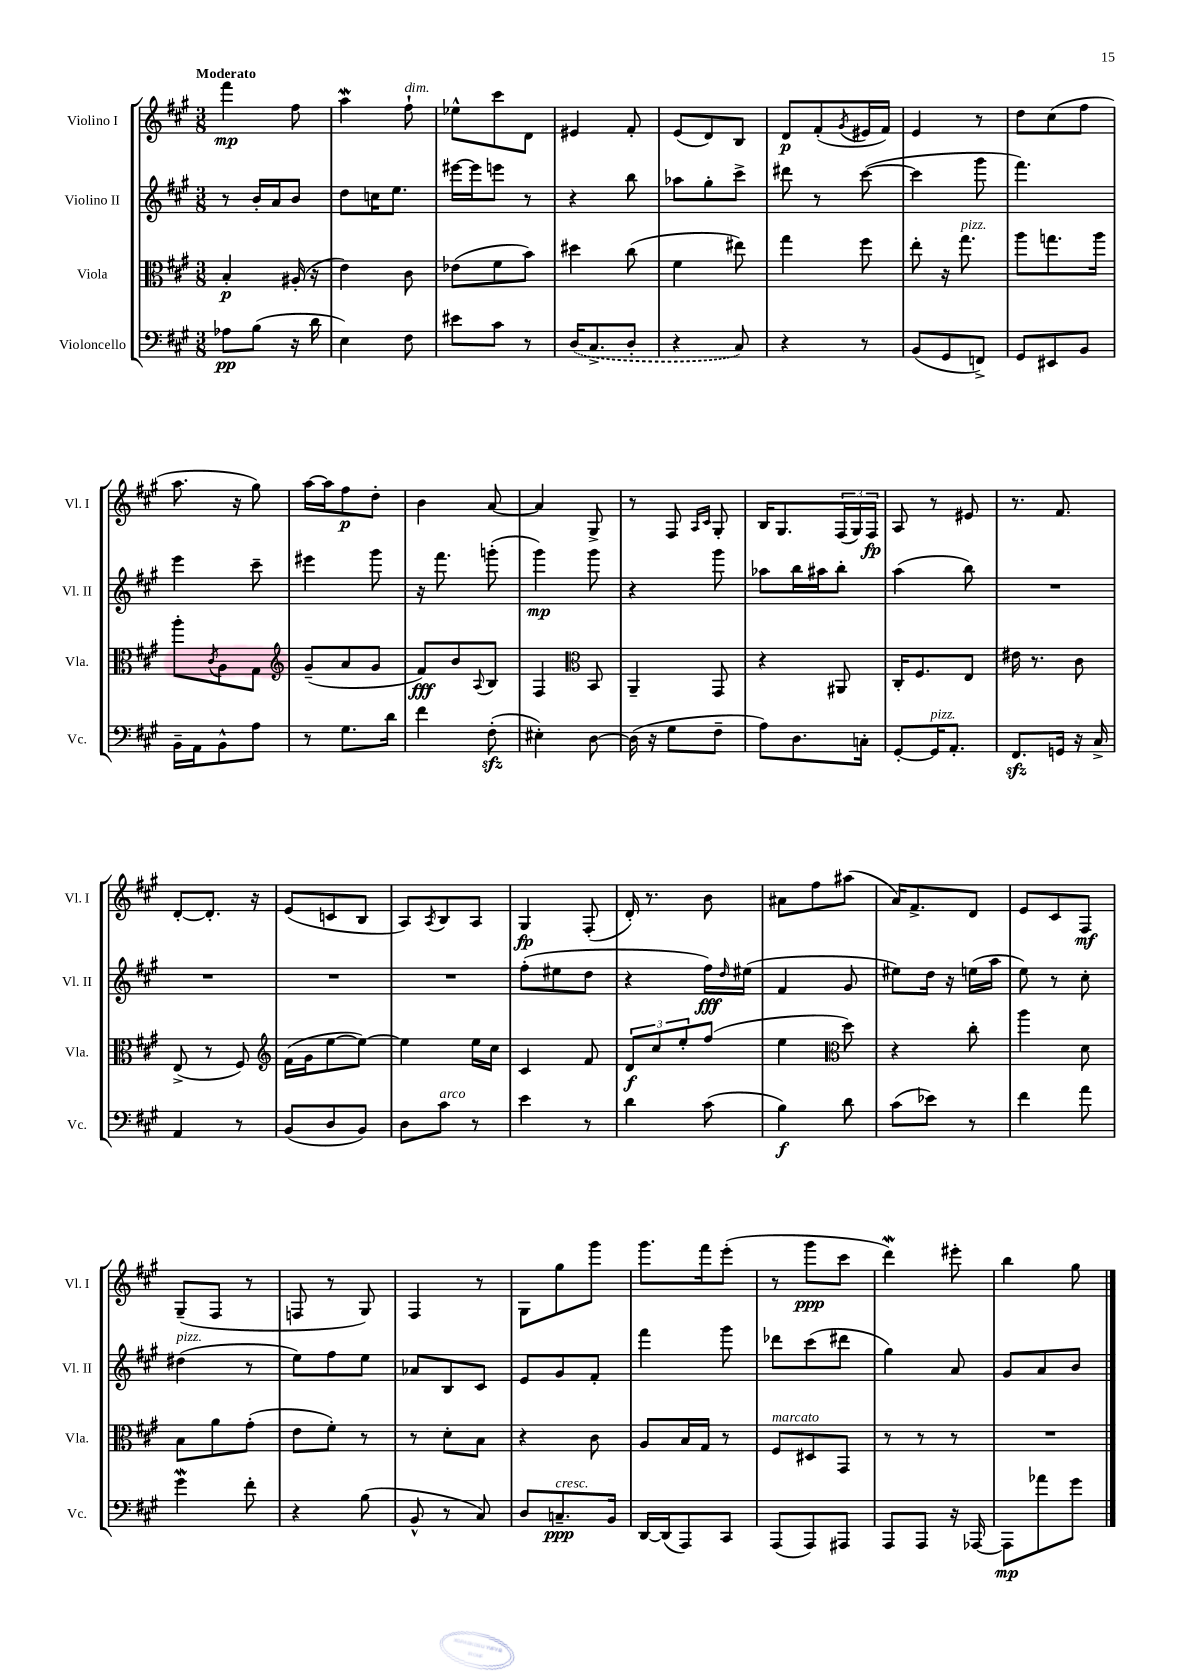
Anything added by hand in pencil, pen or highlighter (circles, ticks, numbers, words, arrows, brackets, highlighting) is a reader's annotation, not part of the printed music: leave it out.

**kern	**kern	**kern	**kern
*staff4	*staff3	*staff2	*staff1
*clefF4	*clefC3	*clefG2	*clefG2
*k[f#c#g#]	*k[f#c#g#]	*k[f#c#g#]	*k[f#c#g#]
*M3/8	*M3/8	*M3/8	*M3/8
8A-	4B'	8r	4fff#
(8B	.	16b'	.
.	.	16a	.
16r	(16A#'	8b	8ff#
16d	16r	.	.
=	=	=	=
4E)	4e)	8dd	4aa
.	.	16cc	.
.	.	8.ee	.
8F#	8c#	.	8ff#`
=	=	=	=
8e#	(8e-	[16eee#	8ee-^^
.	.	16eee#]	.
8c#	8f#	8eee	8ccc#
8r	8b)	8r	8d
=	=	=	=
(16D	4dd#	4r	4e#
8.C#^	.	.	.
8D'	(8cc#	8bb	8f#'
=	=	=	=
4r	4f#	8aa-	(8e
.	.	8gg#'	8d)
8C#)	8ee#)	8ccc#^	8B
=	=	=	=
4r	4gg#	8ddd#	8d
.	.	8r	(8f#'
.	.	.	8qg#
8r	8ff#	([8ccc#	16e#
.	.	.	16f#)
=	=	=	=
(8BB	8ee'	4ccc#]	4e
8GG#	16r	.	.
.	8.gg#	.	.
8FF^)	.	8ggg#	8r
=	=	=	=
8GG#	8aa	4.fff#)	8dd
8EE#	8.gg	.	(8cc#
8BB	.	.	8ff#
.	16aa	.	.
=	=	=	=
16BB~	8aa'	4eee	8.aa
16AA	.	.	.
.	8qc#	.	.
8BB^^	8A	.	.
.	.	.	16r
8A	8G#	8ccc#~	8gg#)
=	=	=	=
*	*clefG2	*	*
8r	(8g#~	4eee#	[16aa
.	.	.	16aa]
8.G#	8a	.	8ff#
.	8g#	8ggg#	8dd'
16d	.	.	.
=	=	=	=
4f#	8f#)	16r	4b
.	.	8.fff#	.
.	8b	.	.
.	8qqA	.	.
(8F#'	8B	(8ggg'	[8a
=	=	=	=
4E#')	4F#	4ggg#)	4a]
*	*clefC3	*	*
[8D	8BB	8ggg#	8G#^
=	=	=	=
(16D]	4AA~	4r	8r
16r	.	.	.
8G#	.	.	8F#
.	.	.	16qqA
.	.	.	16qqc#
8F#~	8GG#	8ggg#	8G#'
=	=	=	=
8A)	4r	8aa-	16B
.	.	.	8.G#
8.D	.	16bb	.
.	.	16aa#	.
.	8AA#	8bb'	(24F#
.	.	.	24G#)
16C'	.	.	.
.	.	.	24F#
=	=	=	=
[8GG#'	16C#'	(4aa	8A
.	8.F#	.	.
16GG#]	.	.	8r
8.AA'	.	.	.
.	8E	8bb)	8e#
=	=	=	=
8.FF#	16e#	4.r	8.r
.	8.r	.	.
16GG	.	.	8.f#
16r	8c#	.	.
16C#^	.	.	.
=	=	=	=
4AA	(8E^	4.r	[8d'
.	8r	.	8.d']
8r	8F#)	.	.
.	.	.	16r
=	=	=	=
*	*clefG2	*	*
(8BB	(16f#	4.r	(8e
.	16g#	.	.
8D	[8ee	.	8c
8BB)	8ee_)	.	8B
=	=	=	=
8D	4ee]	4.r	8A)
.	.	.	8qA
8c#	.	.	8B
8r	16ee	.	8A
.	16cc#	.	.
=	=	=	=
4e	4c#	(8ff#'	4G#
.	.	8ee#	.
8r	8f#	8dd	(8F#'
=	=	=	=
4d	12d	4r	16d')
.	.	.	8.r
.	12cc#	.	.
.	12ee'	.	.
(8c#	(8ff#	16ff#)	8b
.	.	16qqdd	.
.	.	(16ee#	.
=	=	=	=
4B)	4ee	4f#	8a#
.	.	.	8ff#
*	*clefC3	*	*
8d	8dd)	8g#	(8aa#
=	=	=	=
(8c#	4r	8ee#)	16a)
.	.	.	8.f#^
8e-)	.	16dd	.
.	.	16r	.
8r	8cc#'	(16ee	8d
.	.	16aa	.
=	=	=	=
4f#	4aa	8ee)	8e
.	.	8r	8c#
8a	8d	8cc#'	8F#
=	=	=	=
4g#	8B	(4dd#	(8G#~
.	8a	.	8F#
8f#'	(8g#'	8r	8r
=	=	=	=
4r	8e	8ee)	8F
.	8f#')	8ff#	8r
(8B	8r	8ee	8G#)
=	=	=	=
8BB^^	8r	8a-	4F#
8r	8d'	8B	.
8C#)	8B	8c#	8r
=	=	=	=
8D	4r	8e	8G#
8.C~	.	8g#	8gg#
.	8c#	8f#'	8ggg#
16BB	.	.	.
=	=	=	=
[16DD	8A	4fff#	8.ggg#
(16DD]	.	.	.
8AAA)	16B	.	.
.	16G#	.	16fff#
8CC#	8r	8ggg#	(8eee'
=	=	=	=
(8AAA	8F#	8ddd-	8r
8AAA)	8D#	(8ccc#	8ggg#
8AAA#	8GG#	8ddd#	8ccc#
=	=	=	=
8AAA	8r	4gg#)	4ddd)
8AAA	8r	.	.
16r	8r	8a	8eee#'
[16AAA-	.	.	.
=	=	=	=
8AAA-]	4.r	8g#	4bb
8a-	.	8a	.
8g#	.	8b	8gg#
==	==	==	==
*-	*-	*-	*-
